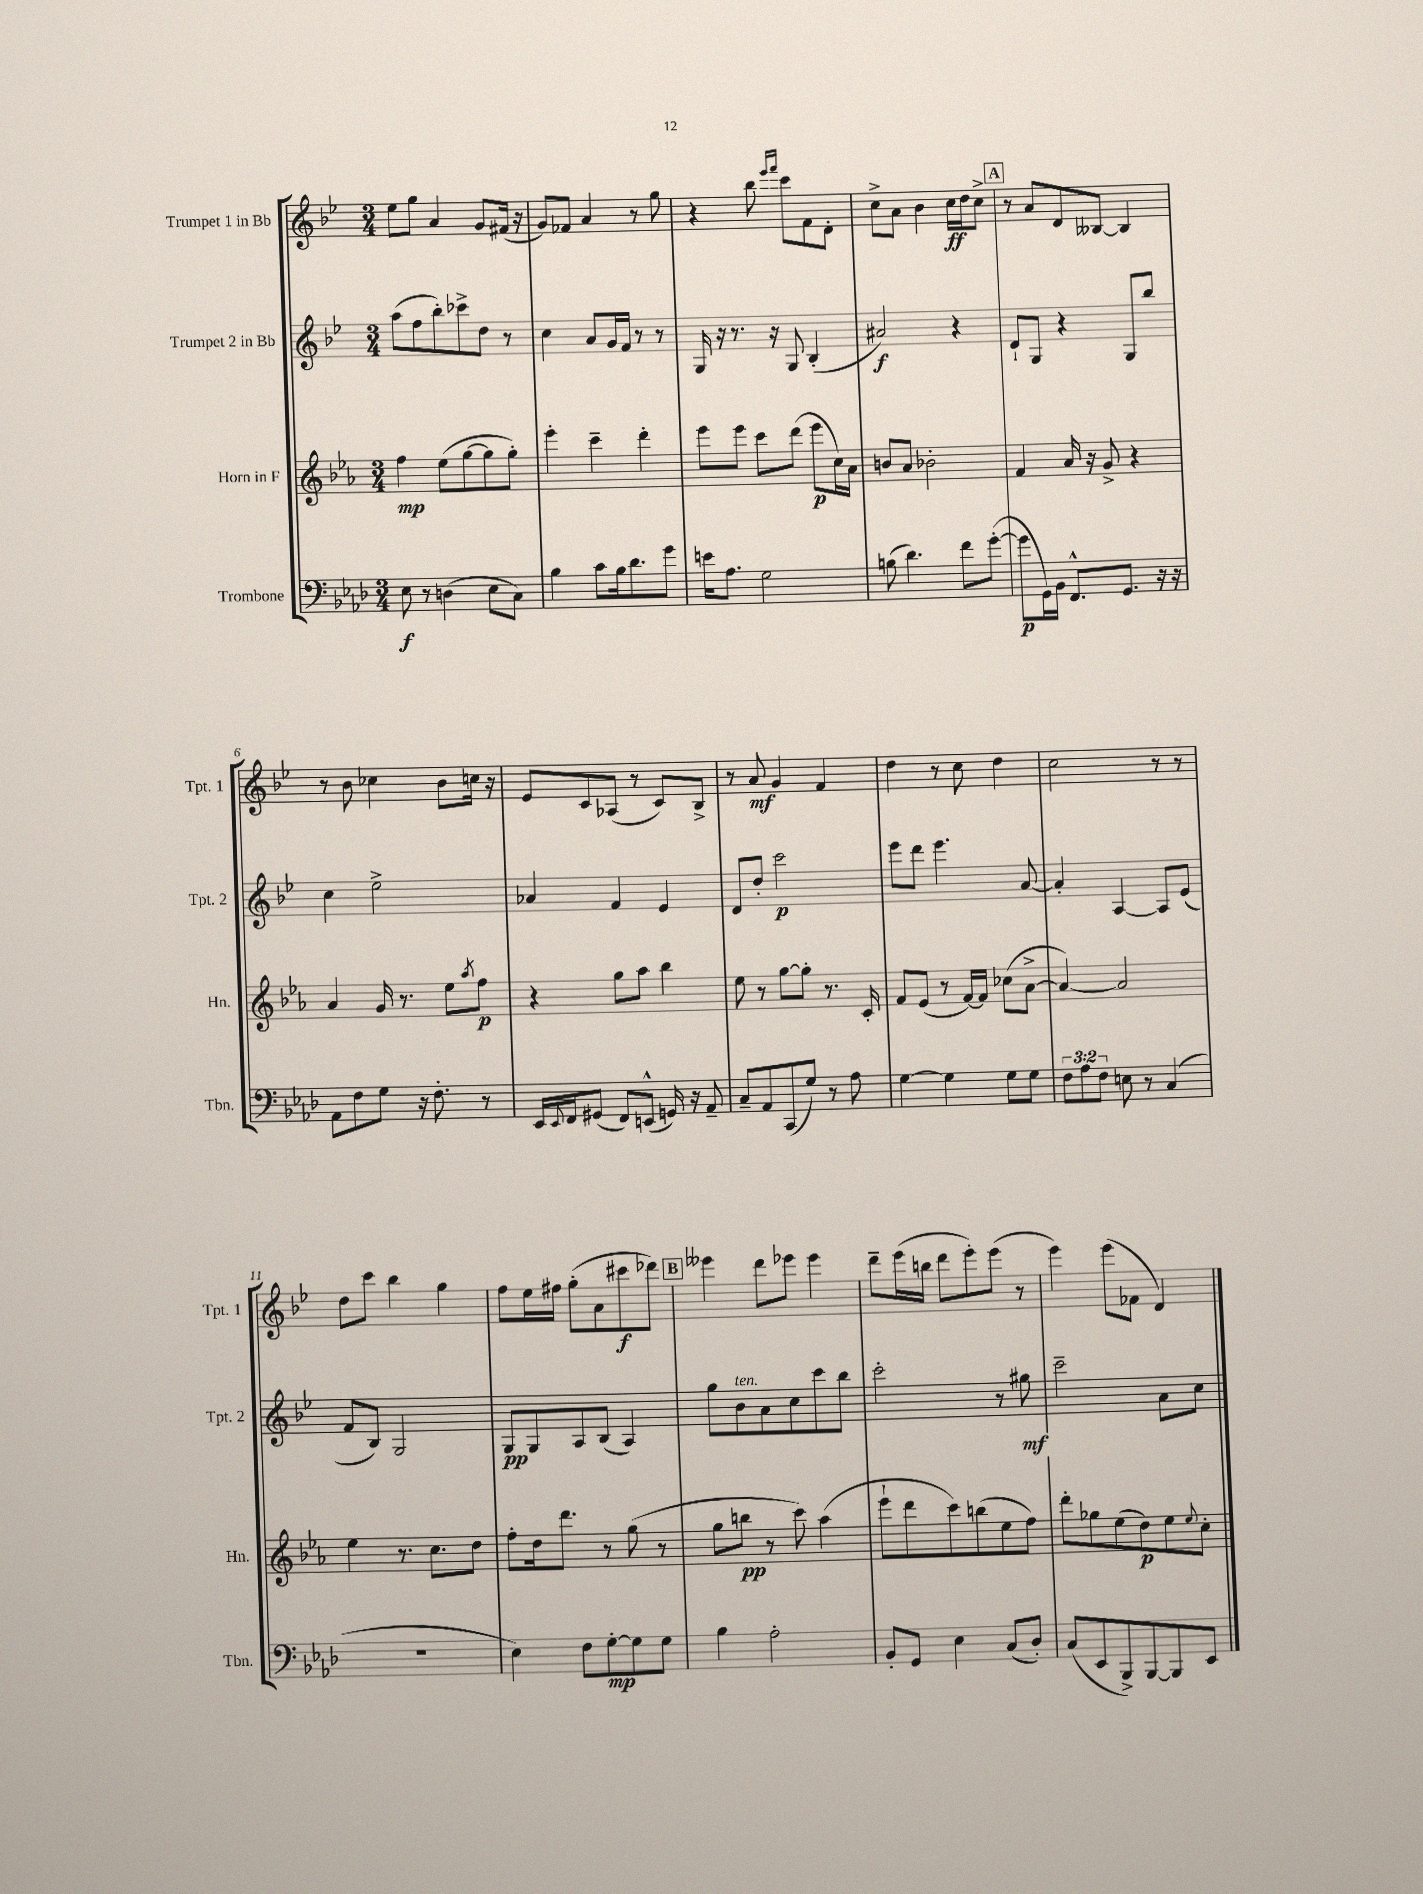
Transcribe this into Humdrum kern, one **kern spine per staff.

**kern	**kern	**kern	**kern
*staff4	*staff3	*staff2	*staff1
*clefF4	*clefG2	*clefG2	*clefG2
*k[b-e-a-d-]	*k[b-e-a-]	*k[b-e-]	*k[b-e-]
*M3/4	*M3/4	*M3/4	*M3/4
8E-	4ff	(8aa	8ee-
8r	.	8ff	8gg
(4D	(8ee-	8bb-')	4a
.	[8gg	8ccc-^	.
8E-	8gg]	8dd	8g
8C)	8gg')	8r	(16f#
.	.	.	16r
=	=	=	=
4B-	4eee-'	4cc	8g)
.	.	.	8f-
8c	4ccc~	8a	4a
16B-	.	16g	.
8.d-	.	16f	.
.	4ddd'	8r	8r
8g	.	8r	8gg
=	=	=	=
16e	8eee-	16G	4r
8.A-	.	16r	.
.	8eee-	8.r	.
2G	8ccc	.	8bb-
.	.	16r	.
.	.	.	16qqeee-
.	.	.	16qqfff
.	(8ddd	8G	8ccc
.	8eee-	(4B-'	8f
.	16cc)	.	8d'
.	16a-	.	.
=	=	=	=
(8B	8b	2a#)	8cc^
4.d-)	8a-	.	8a
.	2b-'	.	4b-
8f	.	4r	16cc
.	.	.	16dd
([8g'	.	.	8cc^
=	=	=	=
8g]	4f	8d`	8r
16GG)	.	8G	8a
16BB-	.	.	.
8.FF^^	16a-	4r	8d
.	16r	.	.
.	8g^	.	[8B--
8.GG	.	.	.
.	4r	8G	4B--]
16r	.	8bb-	.
16r	.	.	.
=	=	=	=
8AA-	4a-	4cc	8r
8F	.	.	8b-
8G	16g	2ee-^	4cc-
.	8.r	.	.
16r	.	.	.
8.F'	.	.	.
.	8ee-	.	8b-
.	8qaa-	.	.
8r	8ff	.	16cc
.	.	.	16r
=	=	=	=
16EE-	4r	4a-	8e-
8qqEE-	.	.	.
16FF	.	.	.
(8GG#	.	.	8c
8FF)	8gg	4f	(8A-
(8EE^^	8aa-	.	8r
16GG)	4bb-	4e-	8c)
16r	.	.	.
8AA-~	.	.	8B-^
=	=	=	=
8C~	8ee-	8d	8r
8AA-	8r	8dd'	8a
(8CC	[8gg	2ccc	4g
8G)	8gg']	.	.
8r	8.r	.	4f
8A-	.	.	.
.	16c'	.	.
=	=	=	=
[4G	8f	8eee-	4dd
.	(8e-	8ddd	.
4G]	8r	4.eee-	8r
.	[16f)	.	8cc
.	16f]	.	.
8G	(8cc-	.	4dd
8G	[8a-^	[8a	.
=	=	=	=
12F	4a-_)	4a']	2cc
12A-	.	.	.
12F	.	.	.
8E	2a-]	[4A	.
8r	.	.	.
(4C	.	8A]	8r
.	.	(8e-	8r
=	=	=	=
2.r	4ee-	8f	8dd
.	.	8B-)	8ccc
.	8.r	2G	4bb-
.	8.cc	.	.
.	.	.	4gg
.	8dd	.	.
=	=	=	=
4E-)	8ff'	8G	8ff
.	16dd	8G	16ee-
.	8.ddd	.	16ff#
8F	.	8A	(8gg'
[8G'	8r	(8B-	8a
8G]	(8gg	4A)	8ccc#
8G	8r	.	8ddd-)
=	=	=	=
4B-	8gg	8gg	4eee--
.	8bb	8b-	.
2A-'	8r	8a	8ddd
.	8ccc)	8cc	8eee-
.	(4aa-	8ccc	4eee-
.	.	8bb-	.
=	=	=	=
8BB-'	8eee-`	2ccc'	8ddd~
8GG	8ddd	.	(16eee-
.	.	.	16bb
4E-	8ccc)	.	8ddd
.	(8bb	.	8eee-')
(8C	8ee-	8r	(8eee-
8D-')	8ff)	8gg#	8r
=	=	=	=
(8C	8ddd'	2ccc~	4eee-)
8EE-	8gg-	.	.
8BBB-^)	(8ee-	.	(8eee-
[8BBB-	8dd)	.	8f-
8BBB-]	8ee-	8a	4d)
.	8qqee-	.	.
8EE-	8cc'	8cc	.
==	==	==	==
*-	*-	*-	*-
